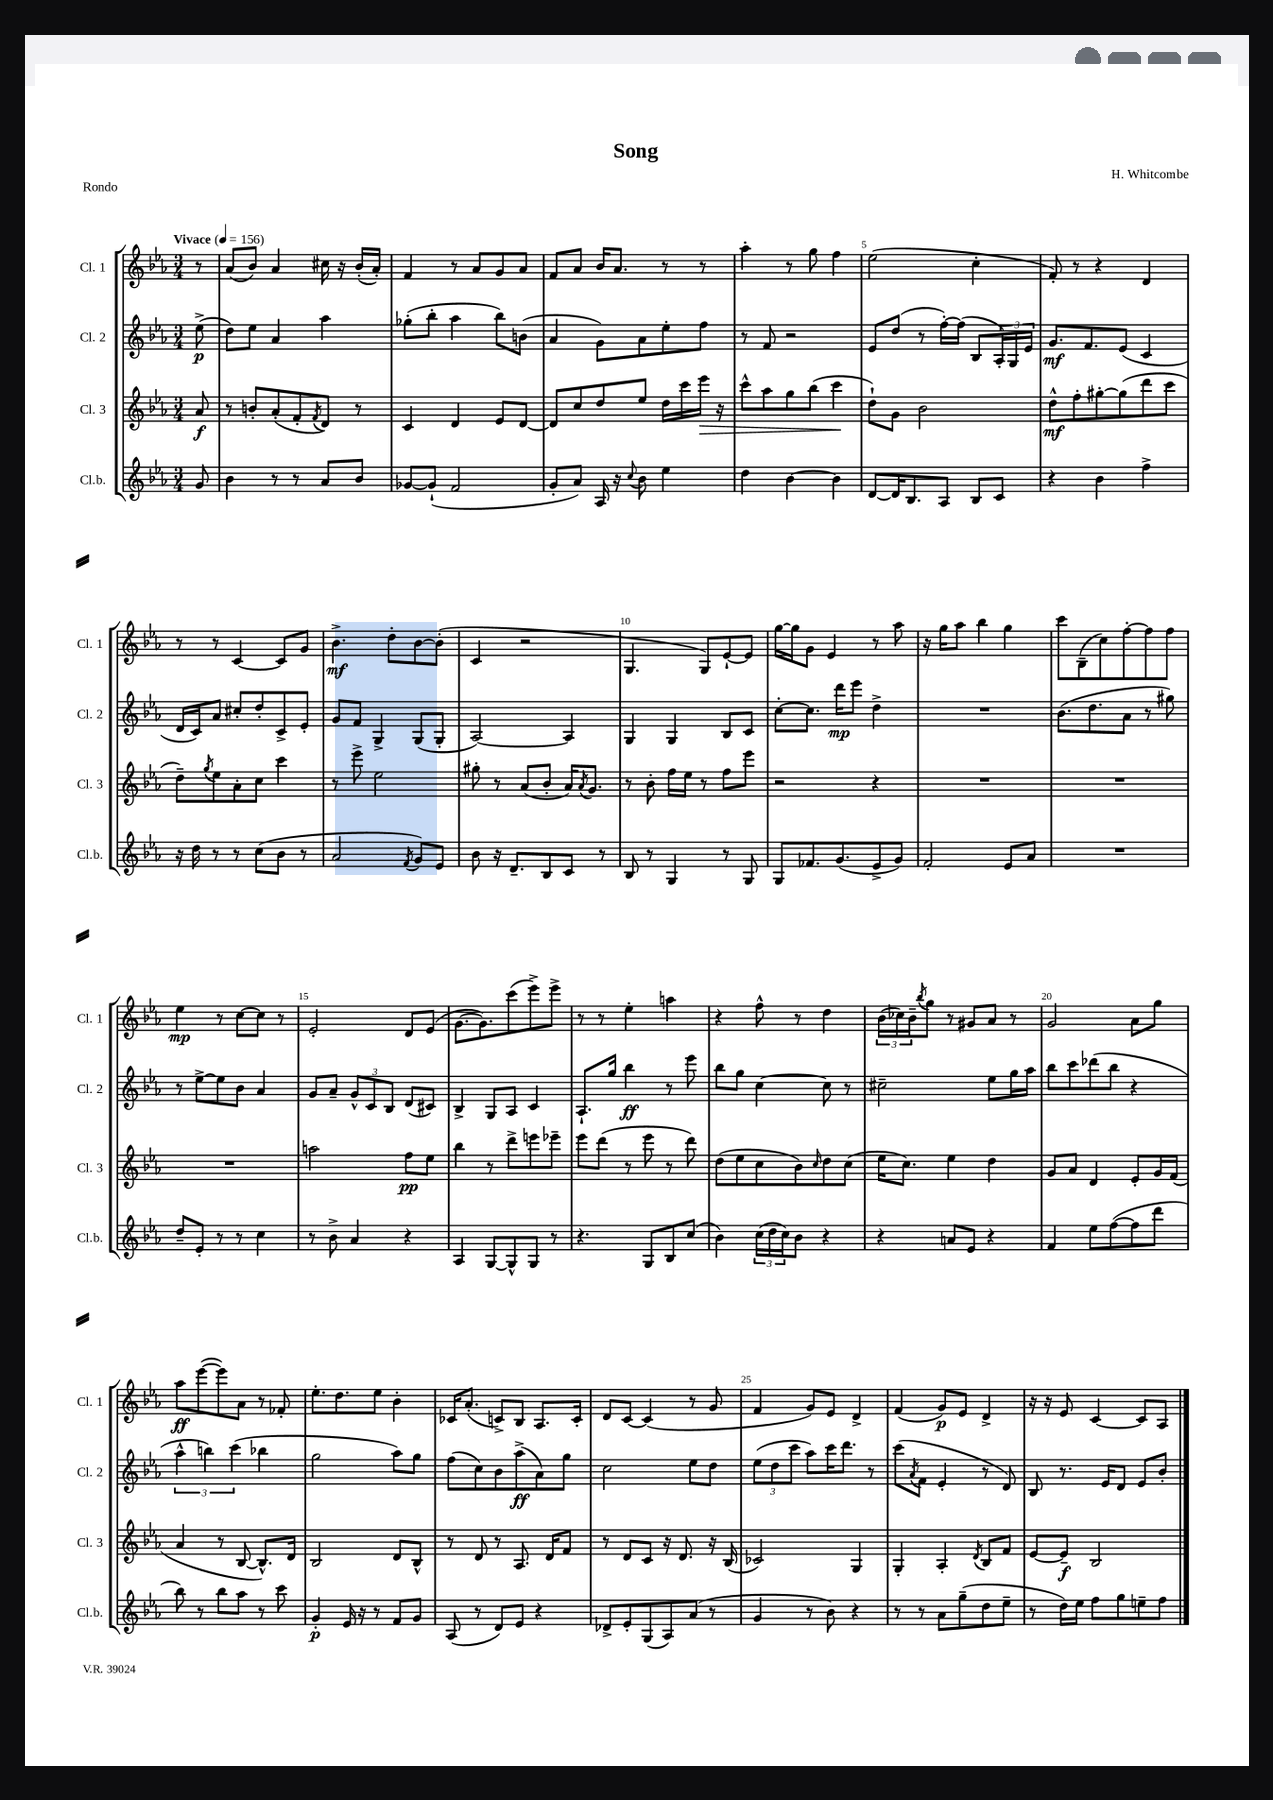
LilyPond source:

\header { title = "Song" composer = "H. Whitcombe" piece = "Rondo" }
<<
\new StaffGroup <<
\new Staff = "s0" \with { instrumentName = "Cl. 1" shortInstrumentName = "Cl. 1" } {
    \clef treble \key ees \major \numericTimeSignature \time 3/4 \partial 8 \tempo "Vivace" 4 = 156
    r8 |
    aes'8( bes'8) aes'4 cis''16 r16 bes'16-.( aes'16-.) |
    f'4 r8 aes'8 g'8 aes'8 |
    f'8 aes'8 bes'16 aes'8. r8 r8 |
    aes''4-. r8 g''8 f''4 |
    ees''2( c''4-. |
    f'8-.) r8 r4 d'4 |
    r8 r8 c'4~ c'8 g'8 |
    bes'4.->\mf d''8-. bes'8~ bes'8-.( |
    c'4 r2 |
    g4. g8) ees'8~-! ees'8 |
    g''16~ g''16 g'8 ees'4 r8 aes''8 |
    r16 g''16 aes''8 bes''4 g''4 |
    c'''8 bes8--( c''8) f''8~-. f''8 f''8 |
    ees''4\mp r8 c''8~ c''8 r8 |
    ees'2-. d'8 ees'8( |
    g'8.~ g'8.) c'''8( ees'''8->) ees'''8-> |
    r8 r8 ees''4-. a''4 |
    r4 f''8-^ r8 d''4 |
    \tuplet 3/2 { bes'16( ces''16) bes'16-- } \acciaccatura { bes''8 } g''8 r8 gis'8 aes'8 r8 |
    g'2 aes'8 g''8 |
    aes''8\ff ees'''8~( ees'''8) aes'8 r8 fes'8-. |
    ees''8.-. d''8. ees''8 bes'4-. |
    ces'16 aes'8.-.( c'8->) bes8 aes8. c'16-. |
    d'8 c'8~ c'4( r8 g'8 |
    f'4 g'8) ees'8 d'4-> |
    f'4( g'8\p) ees'8 d'4-> |
    r16 r16 ees'8 c'4~ c'8 aes8 \bar "|." |
}
\new Staff = "s1" \with { instrumentName = "Cl. 2" shortInstrumentName = "Cl. 2" } {
    \clef treble \key ees \major \numericTimeSignature \time 3/4 \partial 8
    ees''8->\p( |
    d''8) ees''8 aes'4 aes''4 |
    ges''8-.( bes''8-. aes''4 bes''8) b'8( |
    aes'4 g'8) aes'8 ees''8-. f''8 |
    r8 f'8 r2 |
    ees'8 d''8( r8 f''16~-.) f''16( bes8 \tuplet 3/2 { aes16-.) g16 ees'16 } |
    g'8.\mf f'8. ees'8( c'4 |
    d'16 c'16) aes'8 cis''8-. d''8-. c'8-> ees'8-. |
    g'8 f'8 g4-> g8( g8-. |
    aes2~) aes4 |
    g4 g4 bes8 c'8 |
    c''8~-. c''8. d'''16\mp ees'''8 d''4-> |
    R2. |
    bes'8.( d''8. aes'8 r8 gis''8) |
    r8 ees''8~-> ees''8 bes'8 aes'4 |
    g'8 aes'8-- \tuplet 3/2 { g'8-^ c'8 bes8 } d'8( cis'8) |
    bes4-> g8 aes8 c'4 |
    aes8.-! g''16 bes''4\ff r8 ees'''8 |
    bes''8 g''8 c''4~ c''8 r8 |
    cis''2-- ees''8 g''16 aes''16 |
    bes''8 c'''8 des'''8( bes''8 r4 |
    \tuplet 3/2 { aes''4-^ b''4) c'''4( } bes''4 |
    g''2 aes''8) g''8 |
    f''8( c''8) bes'8 aes''8->\ff( aes'8) g''8 |
    c''2 ees''8 d''8 |
    \tuplet 3/2 { ees''8( d''8 c'''8 } aes''8) c'''16 d'''8. r8 |
    c'''8( \acciaccatura { aes'8 } f'8 ees'4-. r8 d'8) |
    bes8 r8. ees'16 d'8 ees'8 bes'8-. \bar "|." |
}
\new Staff = "s2" \with { instrumentName = "Cl. 3" shortInstrumentName = "Cl. 3" } {
    \clef treble \key ees \major \numericTimeSignature \time 3/4 \partial 8
    aes'8\f |
    r8 b'8-. aes'8-.( f'8-. \acciaccatura { f'8 } d'8) r8 |
    c'4 d'4 ees'8 d'8~ |
    d'8 c''8 d''8 ees''8 d''16 c'''16 ees'''16\> r16 |
    c'''8-^ aes''8 g''8 bes''8( c'''4\! |
    d''8-!) g'8 bes'2 |
    d''8-^\mf f''8-. gis''8~-. gis''8( d'''8 c'''8 |
    d''8--) \acciaccatura { g''8 } ees''8 aes'8-. c''8 c'''4 |
    r8 ees'''8-> ees''2 |
    gis''8-. r8 aes'8( bes'8-. aes'16) \acciaccatura { aes'8 } g'8. |
    r8 bes'8-. f''16 ees''16 r8 f''8 ees'''8 |
    r2 r4 |
    R2. |
    R2. |
    R2. |
    a''2 f''8\pp ees''8 |
    bes''4 r8 d'''8-> e'''8 ees'''8-- |
    ees'''8 d'''8( r8 ees'''8 r8 d'''8) |
    d''8( ees''8 c''8 bes'8) \grace { c''16 } d''8 c''8( |
    ees''16 c''8.) ees''4 d''4 |
    g'8 aes'8 d'4 ees'8-. g'16 f'16( |
    aes'4 r8 bes8~ bes8.-^) d'16 |
    bes2 d'8 bes8-^ |
    r8 d'8 r8 aes8. d'16 f'8 |
    r8 d'8 c'8 r16 d'8. r16 bes16( |
    ces'2) g4 |
    g4-. aes4-. \acciaccatura { d'8 } bes8 f'8 |
    ees'8~ ees'8--\f bes2 \bar "|." |
}
\new Staff = "s3" \with { instrumentName = "Cl.b." shortInstrumentName = "Cl.b." } {
    \clef treble \key ees \major \numericTimeSignature \time 3/4 \partial 8
    g'8 |
    bes'4 r8 r8 aes'8 bes'8 |
    ges'8~ ges'8-!( f'2 |
    g'8-. aes'8) aes16 r16 \appoggiatura { c''8 } bes'8 ees''4 |
    d''4 bes'4~ bes'4 |
    d'8~ d'16 bes8. aes8 bes8 c'8 |
    r4 bes'4 f''4-> |
    r16 d''16 r8 r8 c''8( bes'8 r8 |
    aes'2 \acciaccatura { f'8 } g'8) ees'8 |
    bes'8 r16 d'8.-- bes8 c'8 r8 |
    bes8 r8 g4 r8 g8 |
    g8 fes'8. g'8.( ees'8-> g'8) |
    f'2-. ees'8 aes'8 |
    R2. |
    d''8-- ees'8-. r8 r8 c''4 |
    r8 bes'8-> aes'4 r4 |
    aes4 g8~ g8-^ g8 r8 |
    r4. g8 bes8 c''8( |
    bes'4) \tuplet 3/2 { c''16( d''16 c''16) } bes'8 r4 |
    r4 a'8 ees'8 r4 |
    f'4 ees''8 f''8~( f''8 d'''8 |
    bes''8) r8 bes''8 aes''8 r8 c'''8 |
    g'4-.\p ees'16 r16 r8 f'8 g'8 |
    aes8( r8 d'8) ees'8 r4 |
    des'8-> ees'8-. g8( aes8) aes'8( r8 |
    g'4 r8 bes'8) r4 |
    r8 r8 aes'8 g''8--( d''8 ees''8-- |
    r8 d''16) ees''16 f''8 g''8 e''8-- f''8 \bar "|." |
}
>>
>>
\layout { \context { \Score \override BarNumber.break-visibility = ##(#f #t #t) barNumberVisibility = #(every-nth-bar-number-visible 5) } }
